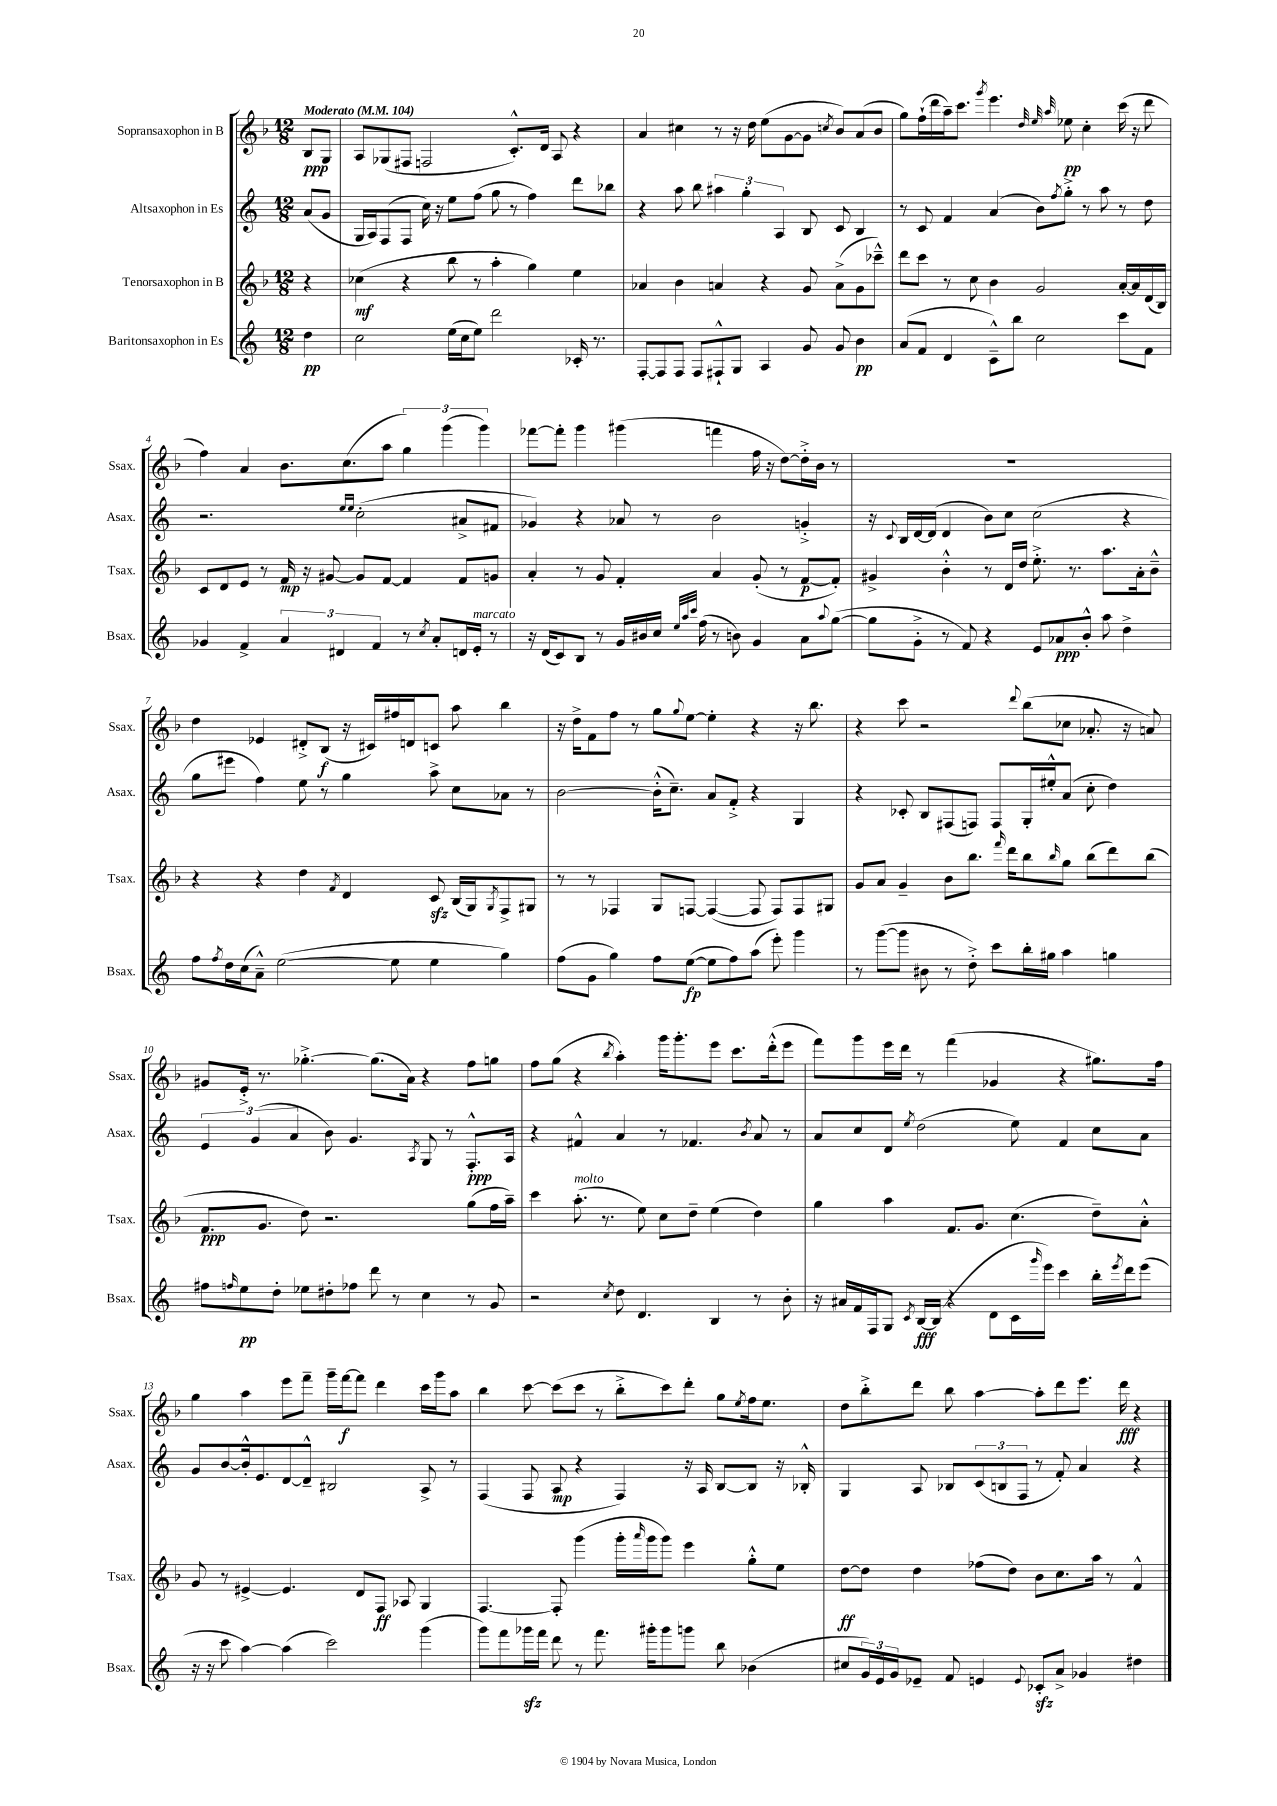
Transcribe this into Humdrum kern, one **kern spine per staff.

**kern	**dynam	**kern	**dynam	**kern	**dynam	**kern	**dynam
*part4	*part4	*part3	*part3	*part2	*part2	*part1	*part1
*staff4	*staff4	*staff3	*staff3	*staff2	*staff2	*staff1	*staff1
*I"Baritonsaxophon in Es	*	*I"Tenorsaxophon in B	*	*I"Altsaxophon in Es	*	*I"Sopransaxophon in B	*
*I'Bsax.	*	*I'Tsax.	*	*I'Asax.	*	*I'Ssax.	*
*clefG2	*	*clefG2	*	*clefG2	*	*clefG2	*
*k[]	*	*k[b-]	*	*k[]	*	*k[b-]	*
*M12/8	*	*M12/8	*	*M12/8	*	*M12/8	*
*MM104	*	*MM104	*	*MM104	*	*MM104	*
=	=	=	=	=	=	=	=
!	!	!	!	!	!	!LO:TX:a:B:t=Moderato	!
4dd\	pp	4r	.	(8a/L	.	8B-/L	ppp
.	.	.	.	8g/J	.	8G/J	.
=1	=1	=1	=1	=1	=1	=1	=1
2cc\	.	(4cc-X\	mf	16G/LL	.	8A/L	.
.	.	.	.	16A/J)	.	.	.
.	.	.	.	(8F/	.	(8G-X/	.
.	.	4r	.	8F/J	.	8F#X/J	.
.	.	.	.	16cc\)	.	2Fn/	.
.	.	.	.	16r	.	.	.
(16ee\LL	.	8bb-\	.	8ee\L	.	.	.
16cc\J	.	.	.	.	.	.	.
8ee\J)	.	8r	.	(8ff\J	.	.	.
2ddd\	.	4aa'\	.	8gg\	.	.	.
.	.	.	.	8r	.	8.c'^^/L)	.
.	.	4gg\)	.	4ff\)	.	.	.
.	.	.	.	.	.	16d/Jk	.
.	.	.	.	.	.	8A/	.
16c-X'/	.	4ee\	.	8ddd\L	.	4r	.
8.r	.	.	.	.	.	.	.
.	.	.	.	8bb-X\J	.	.	.
=2	=2	=2	=2	=2	=2	=2	=2
[8F'/L	.	4a-X/	.	4r	.	4a/	.
8F/]	.	.	.	.	.	.	.
8F/J	.	4b-\	.	8aa\	.	4cc#X\	.
8F/L	.	.	.	8bb\	.	.	.
8F#X`^^/	.	4an/	.	6aa#X\	.	8r	.
8G/J	.	.	.	.	.	16r	.
.	.	.	.	6gg'\	.	.	.
.	.	.	.	.	.	16dd\	.
4A/	.	4r	.	.	.	(8ee\L	.
.	.	.	.	6A/	.	.	.
.	.	.	.	.	.	[8g\	.
8g/	.	8g/	.	8B/	.	8g\J]	.
.	.	.	.	.	.	8qccn/	.
8g/	.	(8a^\L	.	8c/	.	8b-/L)	.
4b\	pp	8g\	.	4B/	.	(8a/	.
.	.	8ccc-X~^^\J)	.	.	.	8b-/J	.
=3	=3	=3	=3	=3	=3	=3	=3
(8a/L	.	8ddd\L	.	8r	.	8gg\L)	.
8f/J	.	8ccc\J	.	8c/	.	(16ff`\L	.
.	.	.	.	.	.	16ddd\	.
4d/	.	8r	.	4f/	.	16aa~\J)	.
.	.	.	.	.	.	8.ccc\J	.
.	.	8cc\	.	.	.	.	.
.	.	.	.	.	.	8qggg/	.
8c~^^\L)	.	4b-\	.	(4a/	.	4.eee\	.
8bb\J	.	.	.	.	.	.	.
2cc\	.	2g/	.	8b\L)	.	.	.
.	.	.	.	.	.	32qqdd/	.
.	.	.	.	.	.	32qqee/	.
.	.	.	.	8qff/	.	32qqaa/	.
.	.	.	.	8gg'^\J	.	8ee-X\	pp
.	.	.	.	8r	.	4cc'\	.
.	.	.	.	8aa\	.	.	.
8ccc\L	.	[16a'/LL	.	8r	.	(16ccc\	.
.	.	16a/]	.	.	.	16r	.
8f\J	.	(16d/	.	8dd\	.	8ddd\	.
.	.	16B-/JJ)	.	.	.	.	.
!!LO:LB:g=z
=4	=4	=4	=4	=4	=4	=4	=4
4g-X/	.	8c/L	.	2.r	.	4ff\)	.
.	.	8d/	.	.	.	.	.
4f^/	.	8e/J	.	.	.	4a/	.
.	.	8r	.	.	.	.	.
6a/	.	16f/	mp	.	.	8.b-\L	.
.	.	16r	.	.	.	.	.
.	.	[8g#X/	.	.	.	.	.
6d#X/	.	.	.	.	.	.	.
.	.	.	.	.	.	(8.cc\	.
.	.	.	.	16qqee/LL	.	.	.
.	.	.	.	16qqee/JJ	.	.	.
.	.	8g#/L]	.	(2cc'\	.	.	.
6f/	.	.	.	.	.	.	.
.	.	[8f/J	.	.	.	8aa\J	.
8r	.	4f/]	.	.	.	6gg\)	.
8qcc/	.	.	.	.	.	.	.
8a'/L	.	.	.	.	.	.	.
.	.	.	.	.	.	(6ggg\	.
16dn/L	.	8f/L	.	8a#X^/L	.	.	.
!LO:TX:a:i:t=marcato	!	!	!	!	!	!	!
16e'/JJ	.	.	.	.	.	.	.
.	.	.	.	.	.	6ggg\)	.
8r	.	8gn/J	.	8f#X/J	.	.	.
=5	=5	=5	=5	=5	=5	=5	=5
16r	.	4a'/	.	4g-X/)	.	[8fff-X\L	.
(16d/KL	.	.	.	.	.	.	.
8c/)	.	.	.	.	.	8fff-'\J]	.
8B/J	.	8r	.	4r	.	4ggg\	.
8r	.	8g/	.	.	.	.	.
16g/LL	.	4f'/	.	8a-X/	.	(4ggg#X\	.
16b#X/	.	.	.	.	.	.	.
16cc/JJ	.	.	.	8r	.	.	.
32qqee/LLL	.	.	.	.	.	.	.
32qqaa/	.	.	.	.	.	.	.
32qqccc/JJJ	.	.	.	.	.	.	.
(16ff\	.	.	.	.	.	.	.
8r	.	4a/	.	2b\	.	4fffn\	.
8bn\)	.	.	.	.	.	.	.
4g/	.	(8g'/	.	.	.	16ff\	.
.	.	.	.	.	.	16r	.
.	.	8r	.	.	.	[8dd\L)	.
8a\L	.	[8f/L	p	4gn'^/	.	16dd'^\L]	.
.	.	.	.	.	.	16b-\JJ	.
8qqaa/	.	.	.	.	.	.	.
([8gg\J	.	8f'/J])	.	.	.	8r	.
=6	=6	=6	=6	=6	=6	=6	=6
8gg\L]	.	4g#X^/	.	16r	.	1.r	.
.	.	.	.	8qqc/	.	.	.
.	.	.	.	16B/LL	.	.	.
8g'^\J	.	.	.	[16d/	.	.	.
.	.	.	.	(16d/JJ]	.	.	.
8r	.	4b-'^^\	.	4d/	.	.	.
8f/)	.	.	.	.	.	.	.
4r	.	8r	.	8b\L)	.	.	.
.	.	16d/LL	.	8cc\J	.	.	.
.	.	16dd/JJ	.	.	.	.	.
8e/L	.	8.ee'^\	.	(2cc\	.	.	.
8a-X/	ppp	.	.	.	.	.	.
.	.	8.r	.	.	.	.	.
8b'^^/J	.	.	.	.	.	.	.
8aa\	.	8.aa\L	.	.	.	.	.
4dd^\	.	.	.	4r	.	.	.
.	.	16a'\k	.	.	.	.	.
.	.	8b-~^^\J	.	.	.	.	.
!!LO:LB:g=z
=7	=7	=7	=7	=7	=7	=7	=7
8ff\L	.	4r	.	8gg\L	.	4dd\	.
8qff/	.	.	.	.	.	.	.
16dd\L	.	.	.	8eee#X\J	.	.	.
(16cc\J	.	.	.	.	.	.	.
8a~^^\J)	.	4r	.	4ff\)	.	4e-X/	.
([2ee\	.	.	.	.	.	.	.
.	.	4dd\	.	8ee\	.	8d#X'^/L	.
.	.	.	.	8r	.	(8B-/J	f
.	.	8qf/	.	.	.	.	.
.	.	4d/	.	4gg\	.	16r	.
.	.	.	.	.	.	16c#X/LL)	.
8ee\]	.	.	.	.	.	16ff#X/	.
.	.	.	.	.	.	16dn/J	.
4ee\	.	8czz/	.	8aa^\	.	8cn/J	.
.	.	(16B-/LL	.	8cc\L	.	8aa\	.
.	.	16G/J)	.	.	.	.	.
.	.	8qG/	.	.	.	.	.
4gg\)	.	8F^/	.	8a-X\J	.	4bb-\	.
.	.	8G#X/J	.	8r	.	.	.
=8	=8	=8	=8	=8	=8	=8	=8
(8ff\L	.	8r	.	[2b\	.	16r	.
.	.	.	.	.	.	16dd^\KL	.
8g\J	.	8r	.	.	.	8f\	.
4gg\)	.	4F-X/	.	.	.	8ff\J	.
.	.	.	.	.	.	8r	.
8ff\L	.	8G/L	.	(16b'^^\KL]	.	8gg\L	.
.	.	.	.	8.cc~\J)	.	.	.
.	.	.	.	.	.	8qqgg/	.
([8ee\J	fp	[8Fn/J	.	.	.	[8ee\J	.
8ee\L]	.	(4F/_	.	8a/L	.	4ee'\]	.
8ff\)	.	.	.	8f'^/J	.	.	.
(8aa\J	.	8F/]	.	4r	.	4r	.
8eee'\)	.	8F/L)	.	.	.	.	.
4ggg\	.	8F/	.	4G/	.	16r	.
.	.	.	.	.	.	8.bb-\	.
.	.	8G#X/J	.	.	.	.	.
=9	=9	=9	=9	=9	=9	=9	=9
8r	.	8g/L	.	4r	.	4r	.
([8ggg\L	.	8a/J	.	.	.	.	.
8ggg\J]	.	4g~/	.	8c-X'/	.	8ccc\	.
8b#X\	.	.	.	8B/L	.	2r	.
8r	.	8b-\L	.	(8F#X/	.	.	.
8dd'^\)	.	8.bb-\J	.	8Fn/J)	.	.	.
8ccc\L	.	.	.	8F/L	.	.	.
.	.	16qqfff/	.	.	.	.	.
.	.	16ddd\KL	.	.	.	.	.
.	.	.	.	.	.	8qqddd/	.
16bb'\L	.	8bb-\	.	16G'/L	.	(8bb-\L	.
16gg#X\JJ	.	.	.	16ee#X'^^/J	.	.	.
.	.	16qqbb-/	.	.	.	.	.
4aa\	.	8gg\J	.	(8a/J	.	8cc-X\J	.
.	.	(8bb-\L	.	8cc'\	.	8.a-X'/	.
4ggn\	.	8ddd\)	.	4dd\)	.	.	.
.	.	.	.	.	.	16r	.
.	.	(8bb-\J	.	.	.	8an/)	.
!!LO:LB:g=z
=10	=10	=10	=10	=10	=10	=10	=10
8ff#X\L	.	8.f/L	ppp	6e/	.	8g#X/L	.
16qqffn/	.	.	.	.	.	.	.
8ee\	pp	.	.	.	.	16e'^/Jk	.
.	.	.	.	(6g/	.	.	.
.	.	8.g/J	.	.	.	8.r	.
8dd'\J	.	.	.	.	.	.	.
.	.	.	.	6a/	.	.	.
8ee-X\L	.	8dd\)	.	.	.	[4.gg-X'^\	.
8dd#X'\	.	2.r	.	8b\)	.	.	.
8ff-X\J	.	.	.	4.g/	.	.	.
8ddd\	.	.	.	.	.	(8.gg-\L]	.
8r	.	.	.	.	.	.	.
.	.	.	.	.	.	16a\Jk)	.
.	.	.	.	8qA/	.	.	.
4cc\	.	.	.	8G/	.	4r	.
.	.	.	.	8r	.	.	.
8r	.	(8gg\L	.	8.F'^^/L	ppp	8ff\L	.
8g/	.	16ff\L	.	.	.	8ggn\J	.
.	.	16aa~\JJ)	.	16A/Jk	.	.	.
=11	=11	=11	=11	=11	=11	=11	=11
2r	.	4ccc\	.	4r	.	8ff\L	.
.	.	.	.	.	.	(8gg\J	.
!	!	!LO:TX:a:i:t=molto	!	!	!	!	!
.	.	(8.aa'\	.	4f#X^^/	.	4r	.
.	.	8.r	.	.	.	.	.
8qcc/	.	.	.	.	.	8qbb-/	.
8dd\	.	.	.	4a/	.	4aa'\)	.
4.d/	.	8ee\)	.	.	.	.	.
.	.	8cc\L	.	8r	.	16ggg\KL	.
.	.	.	.	.	.	8.ggg'\	.
.	.	8dd~\J	.	4.f-X/	.	.	.
4B/	.	(4ee\	.	.	.	8eee\J	.
.	.	.	.	.	.	8.ccc\L	.
.	.	.	.	8qb/	.	.	.
8r	.	4dd\)	.	8a/	.	.	.
.	.	.	.	.	.	(16ddd'^^\k	.
8b'\	.	.	.	8r	.	8eee\J	.
=12	=12	=12	=12	=12	=12	=12	=12
16r	.	4gg\	.	8a/L	.	8fff\L)	.
16a#X/LL	.	.	.	.	.	.	.
16f/	.	.	.	8cc/	.	8ggg\	.
16F/J	.	.	.	.	.	.	.
8G/J	.	4aa\	.	8d/J	.	16eee\L	.
.	.	.	.	.	.	16ddd\JJ	.
8qc/	.	.	.	8qee/	.	.	.
[16B/LL	fff	.	.	(2dd\	.	8r	.
(16B/JJ]	.	.	.	.	.	.	.
4r	.	8.f/L	.	.	.	(4fff\	.
.	.	8.g/J	.	.	.	.	.
8d\L	.	.	.	.	.	4g-X/	.
16c\L	.	(4.cc\	.	8ee\)	.	.	.
16qqggg/	.	.	.	.	.	.	.
16eee\JJ)	.	.	.	.	.	.	.
4ccc\	.	.	.	4f/	.	4r	.
16bb'\LL	.	8dd~\L)	.	8cc\L	.	8.gg#X\L)	.
8qeee/	.	.	.	.	.	.	.
16ddd\J	.	.	.	.	.	.	.
(8eee\J	.	8a'^^\J	.	8a\J	.	.	.
.	.	.	.	.	.	16ff\Jk	.
!!LO:LB:g=z
=13	=13	=13	=13	=13	=13	=13	=13
16r	.	8g/	.	8g/L	.	4gg\	.
16r	.	.	.	.	.	.	.
8ccc\	.	8r	.	[8b/	.	.	.
[4aa\)	.	[4e#X^/	.	16b'^^/k]	.	4aa\	.
.	.	.	.	8.e/	.	.	.
(4aa\]	.	4.e#/]	.	[8d/	.	8eee\L	.
.	.	.	.	8d~^^/J]	.	8fff~\J	.
2ccc\)	.	.	.	2B#X/	.	16ggg~\LL	.
.	.	.	.	.	.	[16fff\J	f
.	.	8d/L	.	.	.	8fff\J]	.
.	.	8F/J	ff	.	.	4ddd\	.
.	.	8A-X/	.	.	.	.	.
(4ggg\	.	4G/	.	8A^/	.	16ccc\LL	.
.	.	.	.	.	.	16ggg\J	.
.	.	.	.	8r	.	8aa\J	.
=14	=14	=14	=14	=14	=14	=14	=14
8ggg\L)	.	[4.F/	.	(4F/	.	4bb-\	.
8fff\	.	.	.	.	.	.	.
16ggg-Xzz\L	.	.	.	8F/	.	[8ccc\	.
16fff\JJ	.	.	.	.	.	.	.
8ddd\	.	8F'/]	.	8A/	mp	(8ccc\L]	.
8r	.	(4ggg\	.	4r	.	8ccc\J	.
8.fff\	.	.	.	.	.	8r	.
.	.	16ggg'\LL	.	4F/)	.	8bb-'^\L	.
.	.	16qqaaa/	.	.	.	.	.
16ggg#X'\KL	.	16ggg\J	.	.	.	.	.
8ggg#\	.	8ggg\J)	.	.	.	8ccc\)	.
8gggn\J	.	4eee\	.	16r	.	8ddd'\J	.
.	.	.	.	16A/	.	.	.
8bb\	.	.	.	[8B/L	.	8gg\L	.
.	.	.	.	.	.	8qee/	.
(4b-X\	.	8gg'^^\L	.	8B/J]	.	16ff\k	.
.	.	.	.	.	.	8.ee\J	.
.	.	8ee\J	.	16r	.	.	.
.	.	.	.	16B-X'^^/	.	.	.
=15	=15	=15	=15	=15	=15	=15	=15
8cc#X/L	.	[8dd\L	ff	4G/	.	8dd\L	.
24g/L)	.	8dd\J]	.	.	.	8bb-'^\	.
24e/	.	.	.	.	.	.	.
24g/J	.	.	.	.	.	.	.
8e-X~/J	.	4dd\	.	8A/	.	8ddd\J	.
8f/	.	.	.	8B-X/L	.	8bb-\	.
4en/	.	(8ff-X\L	.	(12c/	.	[4aa\	.
.	.	.	.	12Bn/	.	.	.
.	.	8dd\J)	.	.	.	.	.
.	.	.	.	12F/J	.	.	.
8qqe/	.	.	.	.	.	.	.
8c-Xzz'/L	.	8b-\L	.	8r	.	8aa'\L]	.
8a^/J	.	8.cc\	.	8f'/)	.	8ddd\	.
4g-X/	.	.	.	4a/	.	8.eee\J	.
.	.	16aa\Jk	.	.	.	.	.
.	.	8r	.	.	.	.	.
.	.	.	.	.	.	16ddd\	fff
4dd#X\	.	4f^^/	.	4r	.	4r	.
==	==	==	==	==	==	==	==
*-	*-	*-	*-	*-	*-	*-	*-
